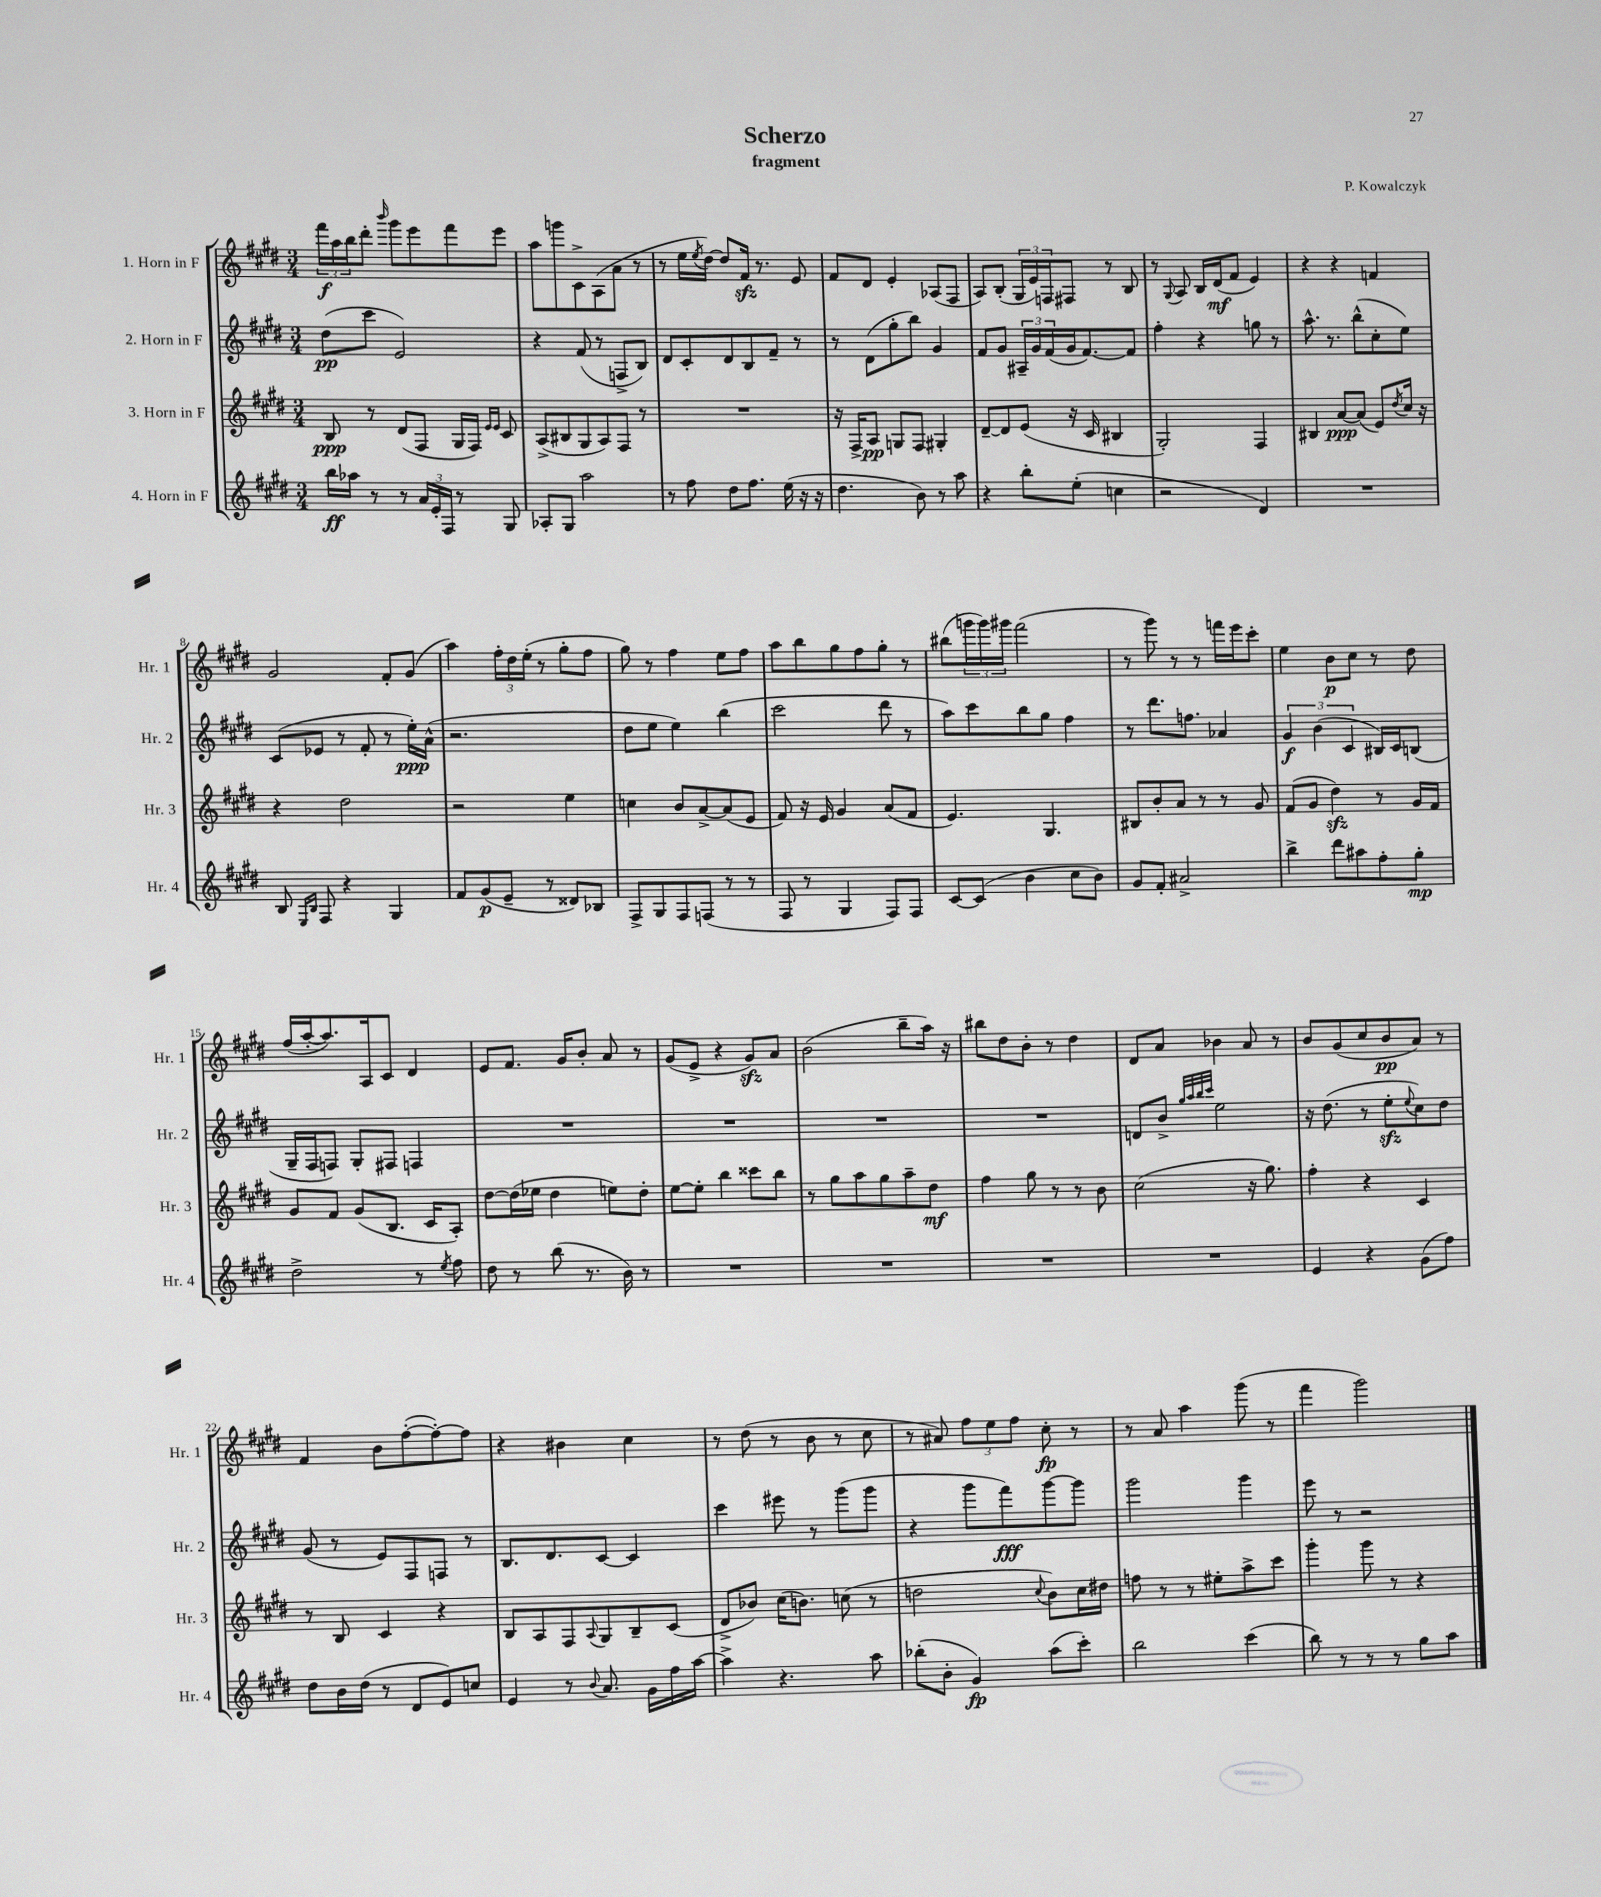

**kern	**kern	**kern	**kern
*staff4	*staff3	*staff2	*staff1
*clefG2	*clefG2	*clefG2	*clefG2
*k[f#c#g#d#]	*k[f#c#g#d#]	*k[f#c#g#d#]	*k[f#c#g#d#]
*M3/4	*M3/4	*M3/4	*M3/4
16bb	8B	(8dd#	24fff#
.	.	.	24aa
16aa-	.	.	.
.	.	.	24bb
8r	8r	8ccc#	8ddd#'
.	.	.	16qqbbb
8r	(8d#	2e)	8ggg#
24a	8F#	.	8eee
24e'	.	.	.
24F#	.	.	.
8r	16G#	.	8fff#
.	16F#)	.	.
.	16qqe	.	.
.	16qqe	.	.
8G#	8c#	.	8eee
=	=	=	=
8A-'	(8A^	4r	8aa
8G#	8B#	.	8ggg
2aa	8G#	(8f#	8c#^
.	8A)	8r	(8A
.	8F#	8F^	8a
.	8r	8B)	8r
=	=	=	=
8r	2.r	8d#	8r
8ff#	.	8c#'	16ee
.	.	.	8qee
.	.	.	[16dd#)
8dd#	.	8d#	8dd#]
8.ff#	.	8B	16f#
.	.	.	8.r
.	.	8f#~	.
(16ee	.	.	.
16r	.	8r	8e
16r	.	.	.
=	=	=	=
4.dd#	16r	8r	8f#
.	16F#^	.	.
.	8A	(8d#	8d#
.	8G	8gg#'	4e'
8b)	8F#	8bb)	.
8r	4G#'	4g#	(8A-
8aa	.	.	8F#
=	=	=	=
4r	[8d#~	8f#	8A)
.	8d#]	8g#	(8B'
8bb'	(8e	24A#~	24G#
.	.	24g#	24e)
.	.	(24f#	24F
(8ee'	16r	16g#	8F#
.	16c#	[8.f#)	.
4cc	4B#	.	8r
.	.	8f#]	8B
=	=	=	=
2r	2G#')	4ff#'	8r
.	.	.	8qqG#
.	.	.	8A
.	.	4r	16B
.	.	.	(16d#
.	.	.	8f#
4d#)	4F#	8gg	4e)
.	.	8r	.
=	=	=	=
2.r	4B#	8.aa^^	4r
.	.	8.r	.
.	[8a	.	4r
.	(8a]	(8bb^^	.
.	8e)	8cc#'	4f
.	8qdd#	.	.
.	16cc#	8ee)	.
.	16r	.	.
=	=	=	=
8B	4r	(8c#	2g#
16qqE	.	.	.
16qqB	.	.	.
8F#	.	8e-	.
4r	2dd#	8r	.
.	.	8f#'	.
4G#	.	8r	8f#'
.	.	16ee')	(8g#
.	.	(16a^^	.
=	=	=	=
8f#	2r	2.r	4aa)
(8g#	.	.	.
8e~	.	.	24ff#'
.	.	.	24dd#
.	.	.	(24ee'
8r	.	.	8r
8d##)	4ee	.	8gg#'
8B-	.	.	8ff#
=	=	=	=
8F#^	4cc	8dd#	8gg#)
8G#	.	8ee	8r
8F#	8b	4ee)	4ff#
(8F	[8a^	.	.
8r	(8a]	(4bb	8ee
8r	8e	.	8ff#
=	=	=	=
8F#	8f#)	2ccc#	8aa
8r	16r	.	8bb
.	16e	.	.
4G#	4g#	.	8gg#
.	.	.	8ff#
8F#)	(8a	8ddd#	8gg#'
8F#	8f#	8r	8r
=	=	=	=
[8c#	4.e)	8aa)	(8bb#
(8c#]	.	8ccc#	24ggg
.	.	.	24ggg)
.	.	.	24ggg#
4b	.	8bb	(2fff#
.	4.G#	8gg#	.
8cc#	.	4ff#	.
8b)	.	.	.
=	=	=	=
8g#	8B#	8r	8r
8f#'	8b'	8.ddd#	8ggg#)
2a#^	8a	.	8r
.	.	8.ff	.
.	8r	.	8r
.	8r	4a-	16fff
.	.	.	16eee
.	8g#	.	8ccc#'
=	=	=	=
4bb^	(8f#	6g#	4ee
.	8g#	.	.
.	.	(6b	.
8ddd#	4dd#)	.	8b
.	.	6c#	.
8aa#	.	.	8cc#
8ff#'	8r	16B#)	8r
.	.	16c#	.
8gg#'	16g#	(8B	8dd#
.	16f#	.	.
=	=	=	=
2dd#^	8g#	16G#~	(16ff#
.	.	16F#	[16aa'
.	8f#	8F)	8.aa])
.	(8g#	8G#'	.
.	.	.	16A
.	8.B	8F#	8c#
8r	.	4F	4d#
.	16c#	.	.
8qee	.	.	.
8ff#	8A')	.	.
=	=	=	=
8dd#	[8dd#	2.r	8e
8r	(16dd#]	.	8.f#
.	16ee-	.	.
(8bb	4dd#	.	.
.	.	.	16g#
8.r	.	.	8b'
.	8ee)	.	8a
16b)	.	.	.
8r	8dd#'	.	8r
=	=	=	=
2.r	[8ee	2.r	(8g#
.	8ee']	.	8e^
.	4bb	.	4r
.	8ccc##	.	8g#)
.	8bb	.	8a
=	=	=	=
2.r	8r	2.r	(2b
.	8gg#	.	.
.	8aa	.	.
.	8gg#	.	.
.	8aa~	.	8bb~
.	8dd#	.	16aa)
.	.	.	16r
=	=	=	=
2.r	4ff#	2.r	8bb#
.	.	.	8dd#
.	8gg#	.	8b'
.	8r	.	8r
.	8r	.	4dd#
.	8b	.	.
=	=	=	=
2.r	(2cc#	8d	8d#
.	.	8b^	8a
.	.	32qqgg#	.
.	.	32qqaa	.
.	.	32qqbb	.
.	.	32qqccc#	.
.	.	2ee	4b-
.	16r	.	8a
.	8.gg#)	.	.
.	.	.	8r
=	=	=	=
4e	4ff#'	16r	8b
.	.	(8.dd#	.
.	.	.	(8g#
4r	4r	8r	8cc#
.	.	8ee'	8b
.	.	8qqee	.
(8g#	4c#	8cc#)	8a)
8ff#)	.	8dd#	8r
=	=	=	=
8dd#	8r	(8g#	4f#
16b	8B	8r	.
(16dd#	.	.	.
8r	4c#	8e)	8b
8d#	.	8F#	([8ff#'
8e)	4r	8F	8ff#'_)
8cc	.	8r	8ff#]
=	=	=	=
4e	8B	8.B	4r
.	8A	.	.
.	.	8.d#	.
8r	8F#	.	4b#
8qqb	8qqA	.	.
8.a	8G#	[8c#	.
.	8B~	4c#]	4cc#
16g#	.	.	.
16ff#	(8c#	.	.
[16aa	.	.	.
=	=	=	=
4aa^]	8d#^	4ccc#	8r
.	8b-)	.	(8dd#
4.r	(16cc#	8eee#	8r
.	8.b)	.	.
.	.	8r	8b
.	(8cc	(8ggg#	8r
8aa	8r	8ggg#	8cc#
=	=	=	=
(8bb-'	2dd	4r	8r
8b'	.	.	8a#)
4g#)	.	8ggg#	12ff#
.	.	.	12ee
.	.	8fff#)	.
.	.	.	12ff#
.	8qqcc#	.	.
(8aa	8b)	[8ggg#	8cc#'
8ccc#')	16cc#	8ggg#]	8r
.	16dd#	.	.
=	=	=	=
2bb	8ff	2ggg#	8r
.	8r	.	8a
.	8r	.	4aa
.	8ee#'	.	.
(4ccc#	8aa^	4ggg#	(8ggg#
.	8ccc#	.	8r
=	=	=	=
8bb)	4ggg#'	8eee	4fff#
8r	.	8r	.
8r	8ggg#	2r	2ggg#)
8r	8r	.	.
8gg#	4r	.	.
8aa	.	.	.
==	==	==	==
*-	*-	*-	*-
